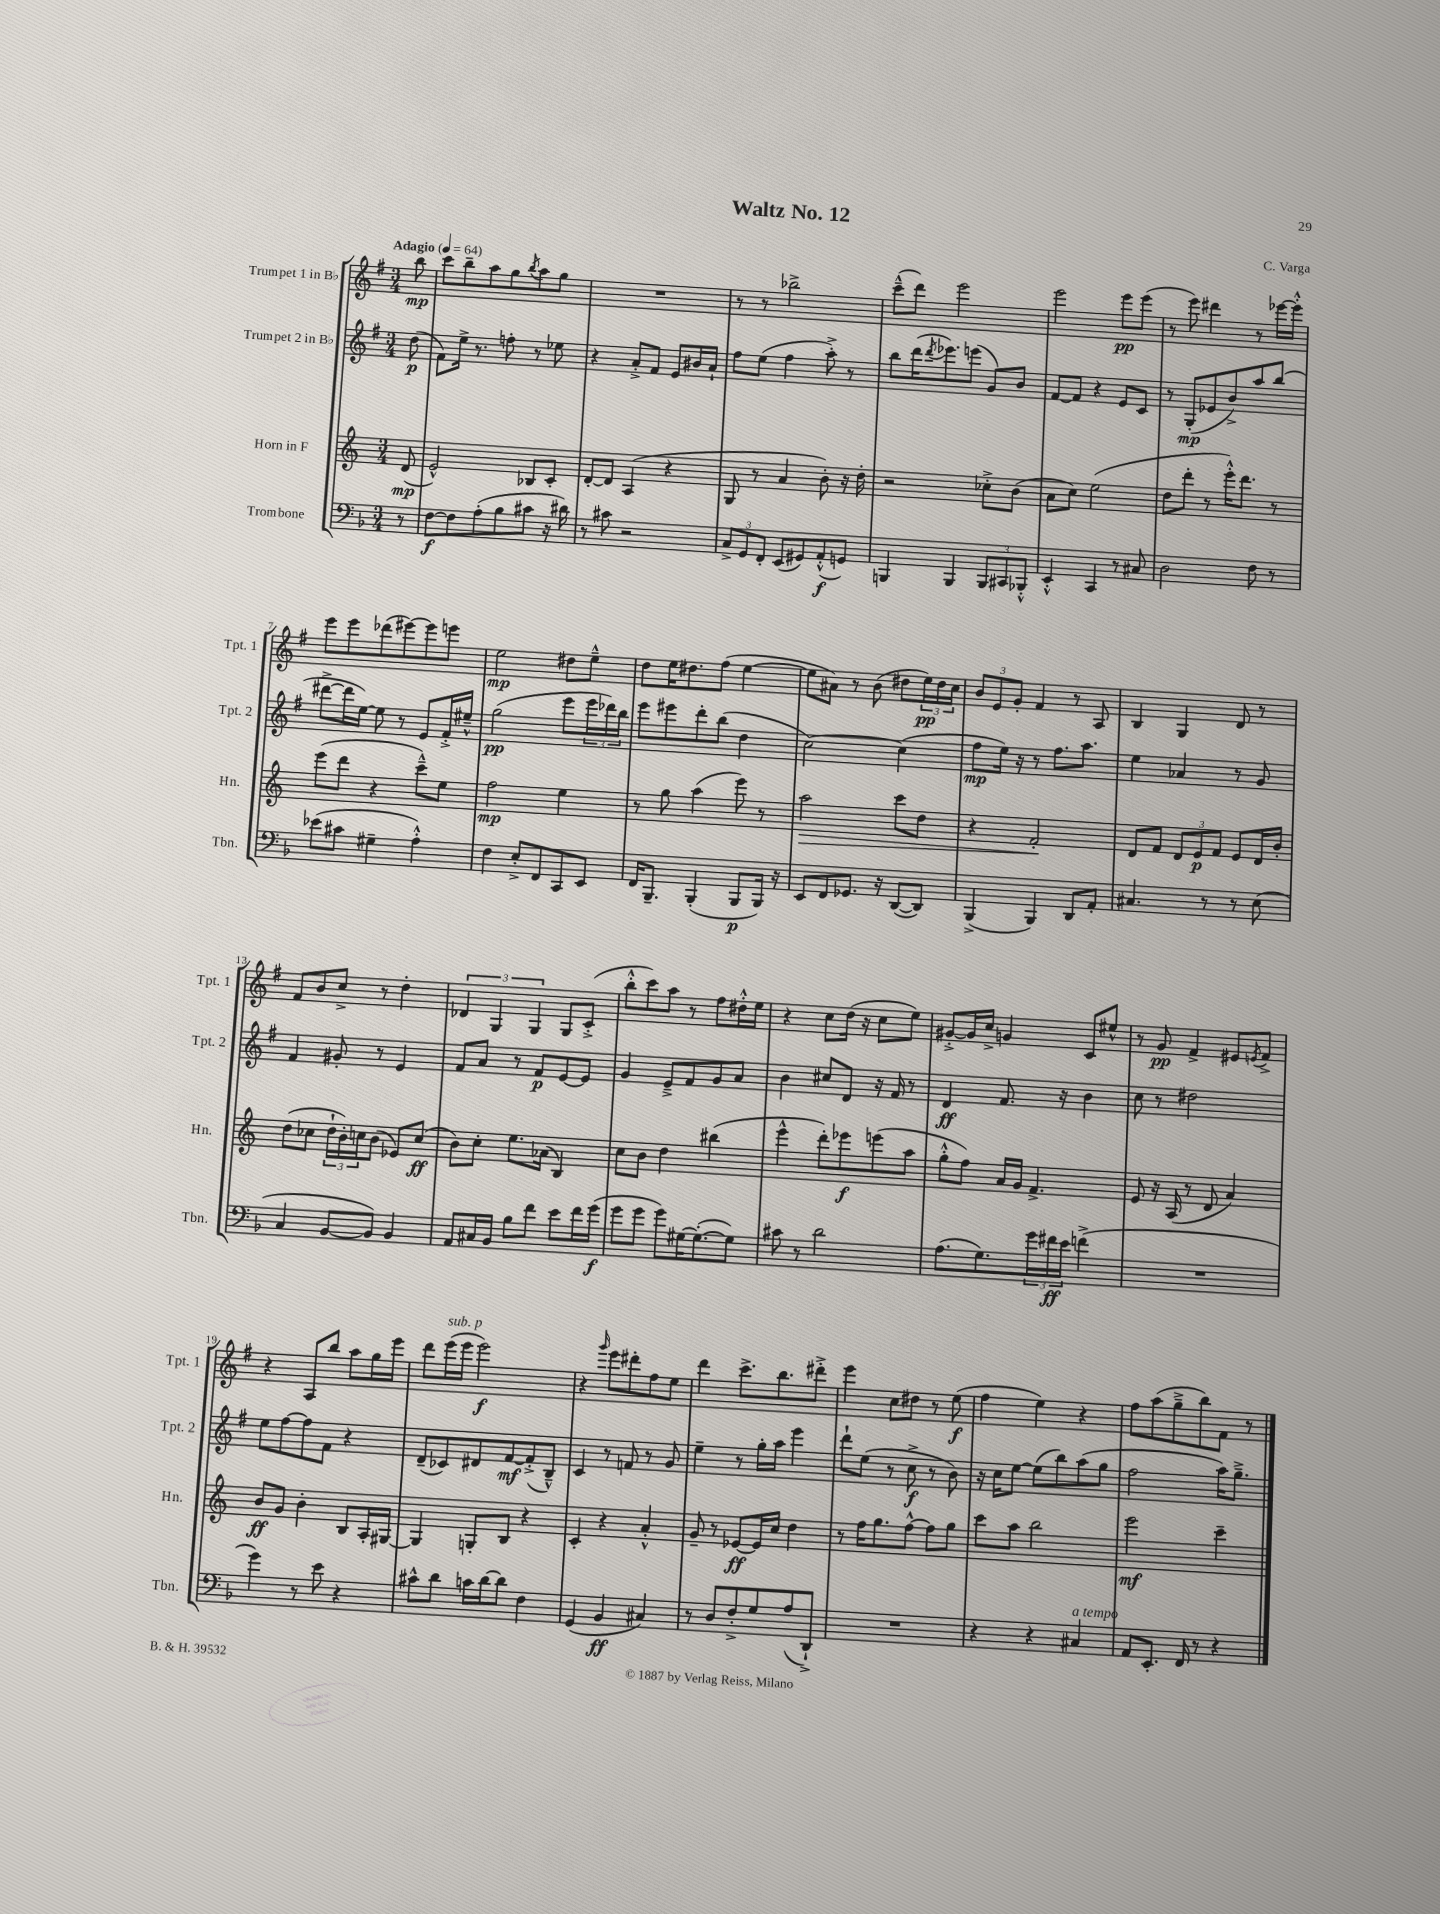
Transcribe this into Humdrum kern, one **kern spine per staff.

**kern	**dynam	**kern	**dynam	**kern	**dynam	**kern	**dynam
*part4	*part4	*part3	*part3	*part2	*part2	*part1	*part1
*staff4	*staff4	*staff3	*staff3	*staff2	*staff2	*staff1	*staff1
*I"Trombone	*	*I"Horn in F	*	*I"Trumpet 2 in B♭	*	*I"Trumpet 1 in B♭	*
*I'Tbn.	*	*I'Hn.	*	*I'Tpt. 2	*	*I'Tpt. 1	*
*clefF4	*	*clefG2	*	*clefG2	*	*clefG2	*
*k[b-]	*	*k[]	*	*k[f#]	*	*k[f#]	*
*M3/4	*	*M3/4	*	*M3/4	*	*M3/4	*
*MM64	*	*MM64	*	*MM64	*	*MM64	*
=	=	=	=	=	=	=	=
!	!	!	!	!	!	!LO:TX:a:B:t=Adagio	!
8r	.	(8d/	mp	(8dd\	p	8bb\	mp
=1	=1	=1	=1	=1	=1	=1	=1
[8F\L	f	2e^^/)	.	8f#\L)	.	8ccc\L	.
8F\]	.	.	.	16ee^\Jk	.	8bb~\	.
.	.	.	.	8.r	.	.	.
(8A'\	.	.	.	.	.	8aa\	.
8B-\	.	.	.	8ffn'\	.	8gg\	.
.	.	.	.	.	.	8qbb/	.
8c#X\J	.	8B-X/L	.	8r	.	8aa\	.
16r	.	8c'/J	.	8ee-X\	.	8gg\J	.
16d#X\)	.	.	.	.	.	.	.
=2	=2	=2	=2	=2	=2	=2	=2
8r	.	[8d'/L	.	4r	.	2.r	.
8c#X\	.	8d/J]	.	.	.	.	.
2r	.	(4A/	.	8a'^/L	.	.	.
.	.	.	.	8f#/J	.	.	.
.	.	4r	.	8e/L	.	.	.
.	.	.	.	16b#X/L	.	.	.
.	.	.	.	16a`/JJ	.	.	.
=3	=3	=3	=3	=3	=3	=3	=3
12C^/L	.	8G/	.	8ff#\L	.	8r	.
12GG/	.	.	.	.	.	.	.
.	.	8r	.	(8ee\J	.	8r	.
12FF'/J	.	.	.	.	.	.	.
(8EE/L	.	4a/	.	4ff#\	.	2bb-X^\	.
8GG#X/)	.	.	.	.	.	.	.
(8AA'^^/	f	8b'\)	.	8aa'^\)	.	.	.
8GGn/J)	.	16r	.	8r	.	.	.
.	.	16dd'\	.	.	.	.	.
=4	=4	=4	=4	=4	=4	=4	=4
4BBBn/	.	2r	.	8bb\L	.	(8ccc~^^\L	.
.	.	.	.	(16ddd\K	.	8ddd\J)	.
.	.	.	.	8qddd/	.	.	.
.	.	.	.	8.eee-X\)	.	.	.
4BBB/	.	.	.	.	.	2eee\	.
.	.	.	.	(8eeen\J	.	.	.
12BBB/L	.	8cc-X'^\L	.	8g/L)	.	.	.
12CC#X/	.	.	.	.	.	.	.
.	.	(8b\J	.	8b/J	.	.	.
12BBB-X'^^/J	.	.	.	.	.	.	.
=5	=5	=5	=5	=5	=5	=5	=5
4EE'^^/	.	8a\L	.	[8f#/L	.	2eee\	.
.	.	8cc\J)	.	8f#/J]	.	.	.
4CC/	.	(2ee\	.	4r	.	.	.
8r	.	.	.	8e/L	.	8eee\L	pp
8C#X/	.	.	.	8c/J	.	(8eee\J	.
=6	=6	=6	=6	=6	=6	=6	=6
2D\	.	8dd\L	.	8r	.	8r	.
.	.	8ddd'\J	.	(8G'/L	mp	8eee\)	.
.	.	8r	.	8e-X/	.	4ddd#X\	.
.	.	16eee'^^\KL)	.	8b^/)	.	.	.
.	.	8.ddd\J	.	.	.	.	.
8F\	.	.	.	8aa/	.	8r	.
8r	.	8r	.	(8bb/J	.	[16eee-X\LL	.
.	.	.	.	.	.	16eee-'^^\JJ]	.
!!LO:LB:g=z
=7	=7	=7	=7	=7	=7	=7	=7
(8e-X\L	.	(8eee\L	.	[8ddd#X^\L	.	8eee\L	.
8c#X\J	.	8ddd\J	.	16ddd#\L]	.	8eee\	.
.	.	.	.	[16ee\JJ)	.	.	.
4G#X~\	.	4r	.	8ee\]	.	(8ddd-X\	.
.	.	.	.	8r	.	[8eee#X\)	.
4A'^^\)	.	8ccc~^^\L)	.	8e/L	.	8eee#\]	.
.	.	8ee\J	.	16f#'^/L	.	8eeen\J	.
.	.	.	.	16ee#X~^^/JJ	.	.	.
=8	=8	=8	=8	=8	=8	=8	=8
4F\	.	2ff\	mp	(2gg\	pp	2ee\	mp
8E'^/L	.	.	.	.	.	.	.
8FF/	.	.	.	.	.	.	.
8CC/	.	4ee\	.	8eee\L	.	8dd#X\L	.
8EE/J	.	.	.	24eee\L	.	8ee~^^\J	.
.	.	.	.	24ddd-X\)	.	.	.
.	.	.	.	24bb\JJ	.	.	.
=9	=9	=9	=9	=9	=9	=9	=9
16FF/KL	.	8r	.	8eee\L	.	8dd\L	.
8.BBB-~/J	.	.	.	.	.	.	.
.	.	8gg\	.	8eee#X\	.	16ee\K	.
.	.	.	.	.	.	8.dd#X\	.
(4BBB-'/	.	(4aa\	.	8ddd'\	.	.	.
.	.	.	.	(8bb\J	.	(8ff#\J	.
8BBB-/L	p	8eee\)	.	4dd\	.	[4ee\	.
16BBB-/Jk)	.	8r	.	.	.	.	.
16r	.	.	.	.	.	.	.
=10	=10	=10	=10	=10	=10	=10	=10
!	!	!	!LO:HP:b	!	!	!	!
8EE/L	.	2aa\	>	[2cc\)	.	8ee\L]	.
8FF/	.	.	.	.	.	8a#X\J)	.
8.GG-X/J	.	.	.	.	.	8r	.
.	.	.	.	.	.	(8b\	.
16r	.	.	.	.	.	.	.
([8DD/L	.	8ccc\L	.	(4cc\]	.	8dd#X\L	.
8DD/J])	.	8dd\J	.	.	.	24ee\L)	pp
.	.	.	.	.	.	24dd#\	.
.	.	.	.	.	.	24cc\JJ	.
=11	=11	=11	=11	=11	=11	=11	=11
(4BBB-^/	.	4r	.	8ff#\L	mp	12b/L	.
.	.	.	.	.	.	12e/	.
.	.	.	.	16ee\Jk)	.	.	.
.	.	.	.	.	.	12g'/J	.
.	.	.	.	16r	.	.	.
4BBB-/)	.	2f'/	.	8r	.	4f#/	.
.	.	.	.	8.ff#\L	.	.	.
8DD/L	.	.	.	.	.	8r	.
.	.	.	.	8.aa\J	.	.	.
8AA'/J	.	.	.	.	.	8A/	.
.	.	.	]	.	.	.	.
=12	=12	=12	=12	=12	=12	=12	=12
4.C#X/	.	8d/L	.	4ee\	.	4B/	.
.	.	8f/J	.	.	.	.	.
.	.	12d/L	.	4a-X/	.	4G/	.
.	.	12e/	p	.	.	.	.
8r	.	.	.	.	.	.	.
.	.	12f/J	.	.	.	.	.
8r	.	8e/L	.	8r	.	8d/	.
(8E\	.	16d/L	.	8g/	.	8r	.
.	.	16b'/JJ	.	.	.	.	.
!!LO:LB:g=z
=13	=13	=13	=13	=13	=13	=13	=13
4C/	.	(8dd\L	.	4f#/	.	8f#/L	.
.	.	8cc-X\J	.	.	.	8b/	.
[8BB-/L	.	24dd`\LL	.	8g#X'/	.	8cc^/J	.
.	.	24b'\)	.	.	.	.	.
.	.	24ccn\J	.	.	.	.	.
8BB-/J])	.	(8b\J	.	8r	.	8r	.
4BB-/	.	8e-X/L)	.	4e/	.	4dd'\	.
.	.	(8cc/J	ff	.	.	.	.
=14	=14	=14	=14	=14	=14	=14	=14
8AA/L	.	8b\L)	.	8f#/L	.	6d-X/	.
16C#X/L	.	8cc'\J	.	8a/J	.	.	.
.	.	.	.	.	.	6G/	.
16BB-/JJ	.	.	.	.	.	.	.
8B-\L	.	8.ee\L	.	8r	.	.	.
.	.	.	.	.	.	6G/	.
8f\J	.	.	.	8f#/L	p	.	.
.	.	(16a-X\Jk	.	.	.	.	.
8e\L	.	4B/)	.	[8e/	.	8G/L	.
16f\L	.	.	.	8e/J]	.	(8c'^/J	.
(16g\JJ	f	.	.	.	.	.	.
=15	=15	=15	=15	=15	=15	=15	=15
8g\L	.	8cc\L	.	4g/	.	8bb'^^\L	.
8g\J	.	8b\J	.	.	.	8ccc\)	.
8g\L)	.	4dd\	.	8e~^/L	.	8aa\J	.
[16G#X\K	.	.	.	8f#/	.	8r	.
(8.G#'\_	.	.	.	.	.	.	.
.	.	(4bb#X\	.	8g/	.	8ff#\L	.
8G#\J])	.	.	.	8a/J	.	16dd#X'^^\L	.
.	.	.	.	.	.	16ee\JJ	.
=16	=16	=16	=16	=16	=16	=16	=16
8c#X\	.	4eee^^\	.	4b\	.	4r	.
8r	.	.	.	.	.	.	.
2d\	.	8ddd'\L)	.	8cc#X/L	.	8cc\L	.
.	.	8eee-X\	f	8d/J	.	(16dd\Jk	.
.	.	.	.	.	.	16r	.
.	.	(8eeen\	.	16r	.	8cc\L	.
.	.	.	.	16f#/	.	.	.
.	.	8aa\J	.	8r	.	8ee\J)	.
=17	=17	=17	=17	=17	=17	=17	=17
(8.A\L	.	8gg'^^\L	.	4d/	ff	[8g#X'^/L	.
.	.	8ff\J)	.	.	.	16g#/L]	.
8.G\)	.	.	.	.	.	16cc^/JJ	.
.	.	16a/LL	.	8.f#/	.	4gn/	.
.	.	16g/JJ	.	.	.	.	.
24g\L	.	4.f^/	.	.	.	.	.
24f#X\	ff	.	.	.	.	.	.
.	.	.	.	16r	.	.	.
24e\JJ	.	.	.	.	.	.	.
(4fn^\	.	.	.	4b\	.	8c/L	.
.	.	.	.	.	.	8ee#X^^/J	.
=18	=18	=18	=18	=18	=18	=18	=18
2.r	.	8e/	.	8cc\	.	8r	.
.	.	16r	.	8r	.	8g/	pp
.	.	(16A/	.	.	.	.	.
.	.	8r	.	2dd#X\	.	4f#^/	.
.	.	8d/	.	.	.	.	.
.	.	4a/)	.	.	.	8e#X/L	.
.	.	.	.	.	.	8qen/	.
.	.	.	.	.	.	8f#^/J	.
!!LO:LB:g=z
=19	=19	=19	=19	=19	=19	=19	=19
4g\)	.	8b/L	ff	8ee\L	.	4r	.
.	.	8g/J	.	[8ff#\	.	.	.
8r	.	4b'\	.	8ff#\]	.	8A/L	.
8e\	.	.	.	8f#\J	.	8bb/J	.
4r	.	8B/L	.	4r	.	8aa\L	.
.	.	16A'/L	.	.	.	16gg\L	.
.	.	[16G#X/JJ	.	.	.	16eee\JJ	.
=20	=20	=20	=20	=20	=20	=20	=20
8c#X^^\L	.	4G#/]	.	(8d~/L	.	8ddd\L	.
!	!	!	!	!	!	!LO:TX:a:i:t=sub. p	!
8d\J	.	.	.	8c-X/)	.	(16eee\L	.
.	.	.	.	.	.	16eee\JJ	.
16cn\LL	.	8Gn'/L	.	8d#X/	.	2eee\)	f
[16d\J	.	.	.	.	.	.	.
8d\J]	.	8B/J	.	[8f#/	mf	.	.
4F\	.	4r	.	(8f#'^/]	.	.	.
.	.	.	.	8B~^^/J)	.	.	.
=21	=21	=21	=21	=21	=21	=21	=21
(4GG/	.	4c'/	.	4c/	.	4r	.
.	.	.	.	.	.	16qqggg/	.
4BB-/	ff	4r	.	8r	.	8eee\L	.
.	.	.	.	8fn/	.	8ddd#X'\	.
4C#X/)	.	4a'^^/	.	8r	.	8ff#\	.
.	.	.	.	8g/	.	8ee\J	.
=22	=22	=22	=22	=22	=22	=22	=22
8r	.	8g~/	.	4ee~\	.	4ddd\	.
8D/L	.	8r	.	.	.	.	.
8F'^/	.	[8e-X/L	ff	8r	.	8.ccc^\L	.
8G/	.	16e-/L]	.	16gg'\LL	.	.	.
.	.	16cc/JJ	.	16aa\JJ	.	8.bb\	.
(8A/	.	4dd\	.	4eee\	.	.	.
8DD`^/J)	.	.	.	.	.	8ddd#X'^\J	.
=23	=23	=23	=23	=23	=23	=23	=23
2.r	.	8r	.	8ddd`\L	.	4eee\	.
.	.	16ff\KL	.	(8ee\J	.	.	.
.	.	8.gg\	.	.	.	.	.
.	.	.	.	8r	.	8cc\L	.
.	.	[8ff^^\J	.	8cc^\	f	8dd#X\J	.
.	.	8ff\L]	.	8r	.	8r	.
.	.	8gg\J	.	8b\)	.	(8ee\	f
=24	=24	=24	=24	=24	=24	=24	=24
4r	.	8ccc\L	.	16r	.	4ff#\	.
.	.	.	.	16cc\KL	.	.	.
.	.	8aa\J	.	[8ee\J	.	.	.
4r	.	2bb\	.	(8ee\L]	.	4ee\)	.
.	.	.	.	8bb\)	.	.	.
!LO:TX:a:i:t=a tempo	!	!	!	!	!	!	!
4C#X/	.	.	.	(8aa\	.	4r	.
.	.	.	.	8gg\J	.	.	.
=25	=25	=25	=25	=25	=25	=25	=25
8AA/L	.	2eee\	mf	2ff#\	.	8ff#\L	.
8.EE'/J	.	.	.	.	.	(8aa\	.
.	.	.	.	.	.	8gg~^\	.
16FF/	.	.	.	.	.	.	.
8r	.	.	.	.	.	8bb\)	.
4r	.	4ccc~\	.	16aa\KL)	.	8f#\J	.
.	.	.	.	8.gg~^\J	.	.	.
.	.	.	.	.	.	8r	.
==	==	==	==	==	==	==	==
*-	*-	*-	*-	*-	*-	*-	*-
